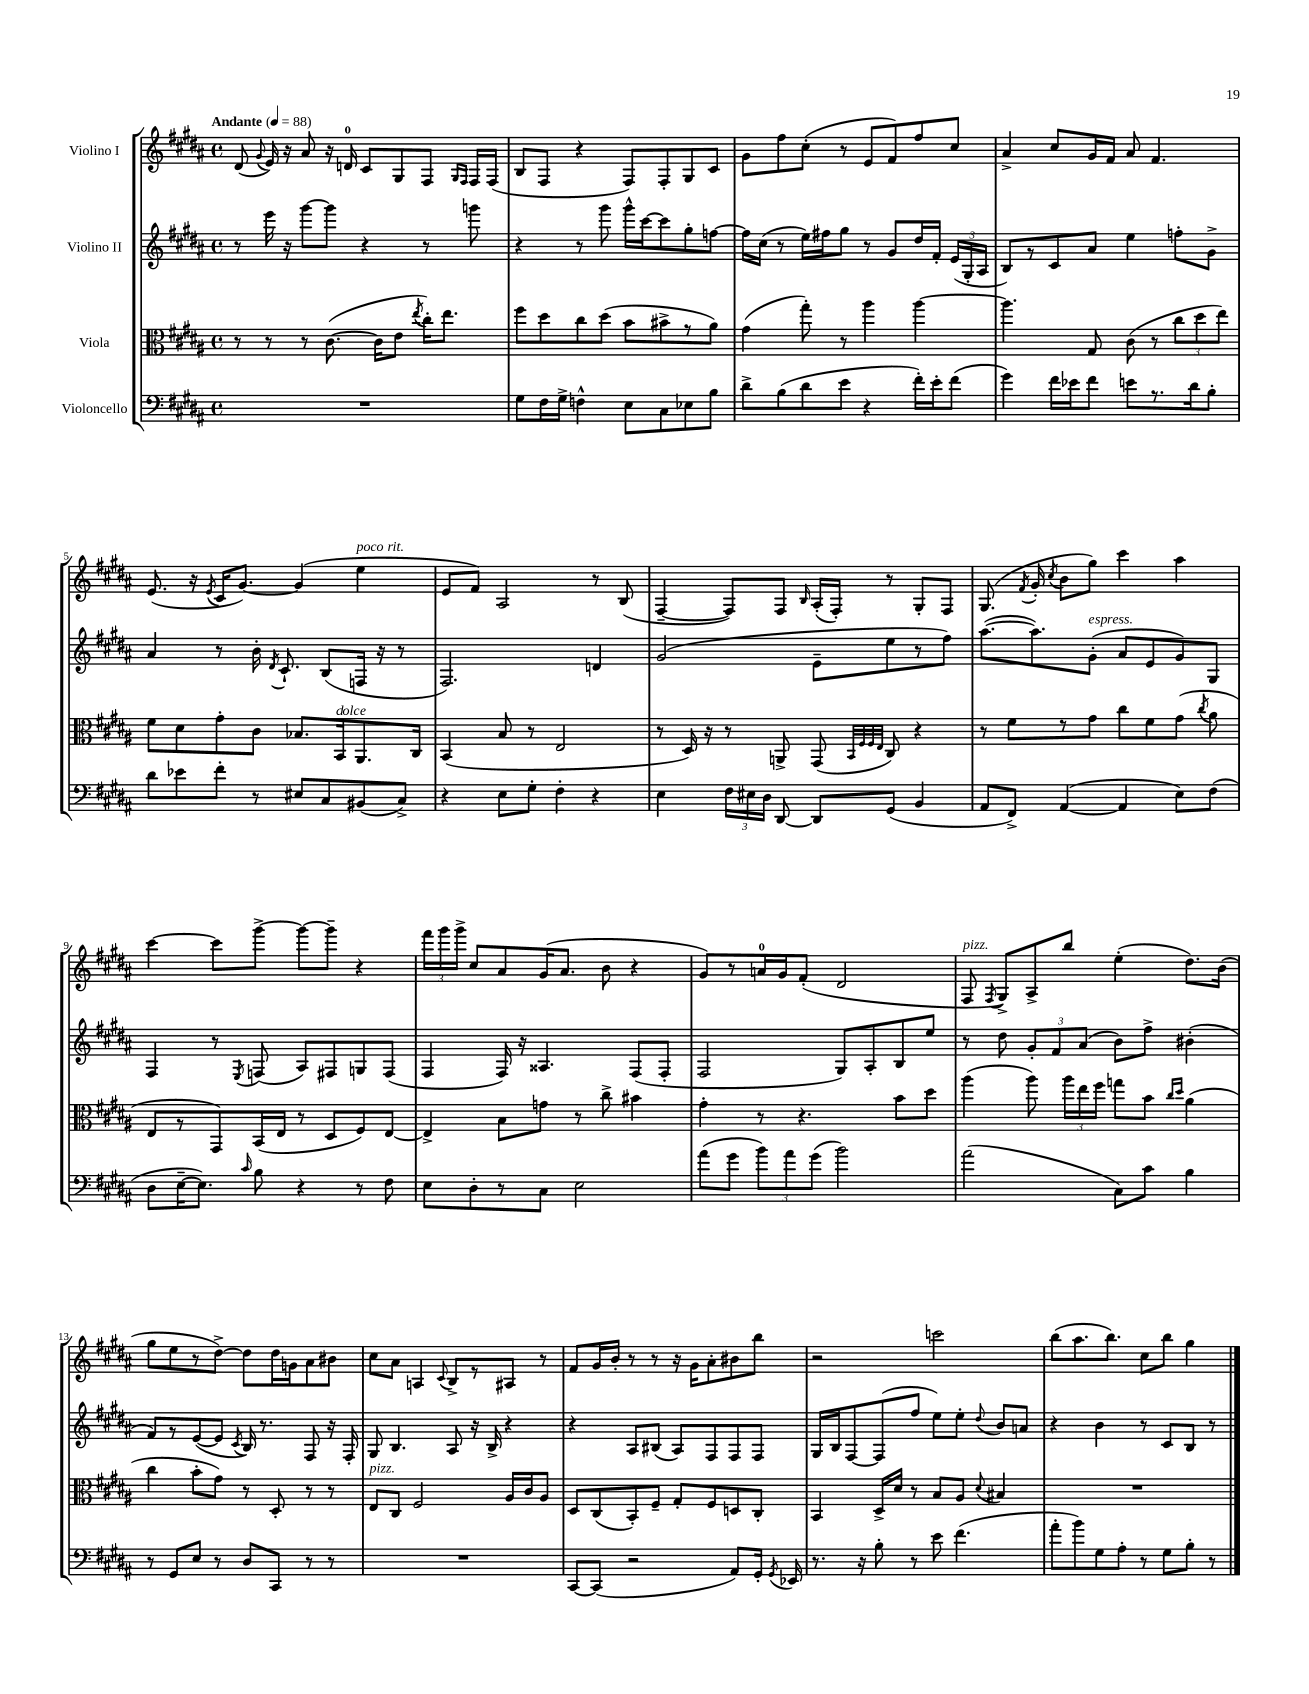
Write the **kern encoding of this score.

**kern	**kern	**kern	**kern
*staff4	*staff3	*staff2	*staff1
*clefF4	*clefC3	*clefG2	*clefG2
*k[f#c#g#d#a#]	*k[f#c#g#d#a#]	*k[f#c#g#d#a#]	*k[f#c#g#d#a#]
*M4/4	*M4/4	*M4/4	*M4/4
*met(c)	*met(c)	*met(c)	*met(c)
*MM88	*MM88	*MM88	*MM88
1r	8r	8r	(8d#
.	.	.	8qqg#
.	8r	16eee	16e)
.	.	16r	16r
.	8r	[8ggg#	8a#
.	([8.c#	8ggg#]	16r
.	.	.	16d
.	.	4r	8c#
.	16c#]	.	.
.	8e	.	8G#
.	8qee	.	.
.	16cc#')	8r	8F#
.	8.ee	.	.
.	.	.	16qqG#
.	.	.	16qqF#
.	.	8ggg	16F#
.	.	.	(16F#
=	=	=	=
8G#	8ff#	4r	8B
16F#	8dd#	.	8F#
16G#^	.	.	.
4F^^	8cc#	8r	4r
.	(8dd#	8ggg#	.
8E	8b	16ggg#^^	8F#)
.	.	[16ccc#	.
8C#	8b#^	8ccc#]	8F#'
8E-	8r	8gg#'	8G#
8B	8a#)	[8ff	8c#
=	=	=	=
8d#^	(4g#	16ff]	8g#
.	.	(16cc#	.
(8B	.	8r	8ff#
8d#	8gg#')	16ee)	(8cc#'
.	.	16ff#	.
8e	8r	8gg#	8r
4r	4aa#	8r	8e
.	.	8g#	8f#)
16f#')	[4aa#	16dd#	8ff#
16e'	.	16f#'	.
(8f#	.	(24e	8cc#
.	.	24G#'	.
.	.	24A#	.
=	=	=	=
4g#)	4.aa#]	8B)	4a#^
.	.	8r	.
16f#	.	8c#	8cc#
16e-	.	.	.
8f#	8G#	8a#	16g#
.	.	.	16f#
8e	(8c#	4ee	8a#
8.r	8r	.	4.f#
.	12cc#	8ff'	.
16d#	.	.	.
.	12dd#	.	.
8B'	.	8g#^	.
.	12ee)	.	.
=	=	=	=
8d#	8f#	4a#	(8.e
8e-	8d#	.	.
.	.	.	16r
.	.	.	8qe
8f#'	8g#'	8r	16c#
.	.	.	[8.g#)
8r	8c#	16b'	.
.	.	8qd#	.
.	.	8.c#`	.
8E#	8.B-	.	(4g#]
8C#	.	(8B	.
.	16BB	.	.
(8BB#	8.AA#	16F	4ee
.	.	16r	.
8C#^)	.	8r	.
.	16C#	.	.
=	=	=	=
4r	(4BB	2.F#)	8e
.	.	.	8f#)
8E	8B	.	2A#
8G#'	8r	.	.
4F#'	2E	.	.
4r	.	4d	8r
.	.	.	(8B
=	=	=	=
4E	8r	(2g#	[4F#~
.	16D#)	.	.
.	16r	.	.
24F#	8r	.	8F#])
24E#	.	.	.
24D#	.	.	.
[8DD#	8AA^	.	8F#
.	.	.	16qqB
8DD#]	(8GG#	8e~	(16A#'
.	.	.	16F#')
.	32qqBB	.	.
.	32qqF#	.	.
.	32qqF#	.	.
.	32qqE	.	.
(8GG#	8C#)	8ee	8r
4BB	4r	8r	8G#'
.	.	8ff#)	8F#
=	=	=	=
8AA#	8r	([8.aa#	(8.G#
8FF#^)	8f#	.	.
.	.	.	8qf#
.	.	8.aa#])	16g#'
.	.	.	8qcc#
([4AA#	8r	.	8b
.	8g#	(8g#'	8gg#)
4AA#]	8cc#	8a#	4ccc#
.	8f#	8e	.
8E)	(8g#	8g#)	4aa#
.	8qcc#	.	.
(8F#	8a#	8G#	.
=	=	=	=
8D#	8E	4F#	[4ccc#
[16E~	8r	.	.
8.E])	.	.	.
.	8GG#)	8r	8ccc#]
16qqc#	.	8qE	.
8B	(16BB	(8F	[8ggg#^
.	16E	.	.
4r	8r	8A#)	8ggg#_
.	8D#	8F#	8ggg#~]
8r	8F#)	8G	4r
8F#	[8E	(8F#	.
=	=	=	=
8E	4E^]	4F#	24fff#
.	.	.	24ggg#
.	.	.	24ggg#^
8D#'	.	.	8cc#
8r	8B	16F#)	8a#
.	.	16r	.
8C#	8g	4.A##	(16g#
.	.	.	8.a#
2E	8r	.	.
.	8cc#^	.	8b
.	4b#	(8F#	4r
.	.	8F#'	.
=	=	=	=
(8a#	4g#'	2F#	8g#)
8g#	.	.	8r
12b)	8r	.	16a
.	.	.	16g#
12a#	.	.	.
.	4.r	.	(8f#'
(12g#	.	.	.
2b)	.	8G#)	2d#
.	.	8A#'	.
.	8b	8B	.
.	8dd#	8ee	.
=	=	=	=
(2a#	(4aa#	8r	8F#
.	.	.	8qF#
.	.	8dd#	8G#^)
.	8aa#)	12g#'	8A#^
.	.	12f#	.
.	24aa#	.	8bb
.	24ee	(12a#	.
.	24ff#	.	.
8C#)	8gg	8b)	(4ee'
8c#	8b	8ff#^	.
.	16qqcc#	.	.
.	16qqdd#	.	.
4B	(4a#	(4b#'	8.dd#)
.	.	.	(16b
=	=	=	=
8r	4cc#	8f#)	8gg#
8GG#	.	8r	8ee
8E	8b'	([8e	8r
8r	8g#)	8e]	[8dd#^)
.	.	8qc#	.
8D#	8r	16B)	8dd#]
.	.	8.r	.
8CC#	8D#'	.	16dd#
.	.	.	16g
8r	8r	8F#	8a#
8r	8r	16r	8b#
.	.	16F#'	.
=	=	=	=
1r	8E	8G#	8cc#
.	8C#	4.B	8a#
.	2F#	.	4A
.	.	.	8qqc#
.	.	8A#	8B^
.	.	16r	8r
.	.	16B^	.
.	16A#	4r	8A#
.	16c#	.	.
.	8A#	.	8r
=	=	=	=
[8CC#	8D#	4r	8f#
(8CC#]	(8C#	.	16g#
.	.	.	16b'
2r	8BB')	8A#	8r
.	8F#~	(8B#	8r
.	8G#'	8A#)	16r
.	.	.	16g#
.	8F#	8F#	8a#'
8AA#)	8D	8F#	8b#
16GG#'	8C#'	8F#	8bb
8qGG#	.	.	.
16EE-	.	.	.
=	=	=	=
8.r	4BB	16G#	2r
.	.	16B	.
.	.	[8F#	.
16r	.	.	.
8B'	16D#^	(8F#]	.
.	16d#	.	.
8r	8r	8ff#	.
8e	8B	8ee)	2ccc
(4.f#	8A#	8ee'	.
.	8qqd#	8qqdd#	.
.	4B#	8b	.
.	.	8a	.
=	=	=	=
8a#'	1r	4r	(8bb
8b)	.	.	8.aa#
8G#	.	4b	.
.	.	.	8.bb)
8A#'	.	.	.
8r	.	8r	8cc#
8G#	.	8c#	8bb
8B'	.	8B	4gg#
8r	.	8r	.
==	==	==	==
*-	*-	*-	*-
